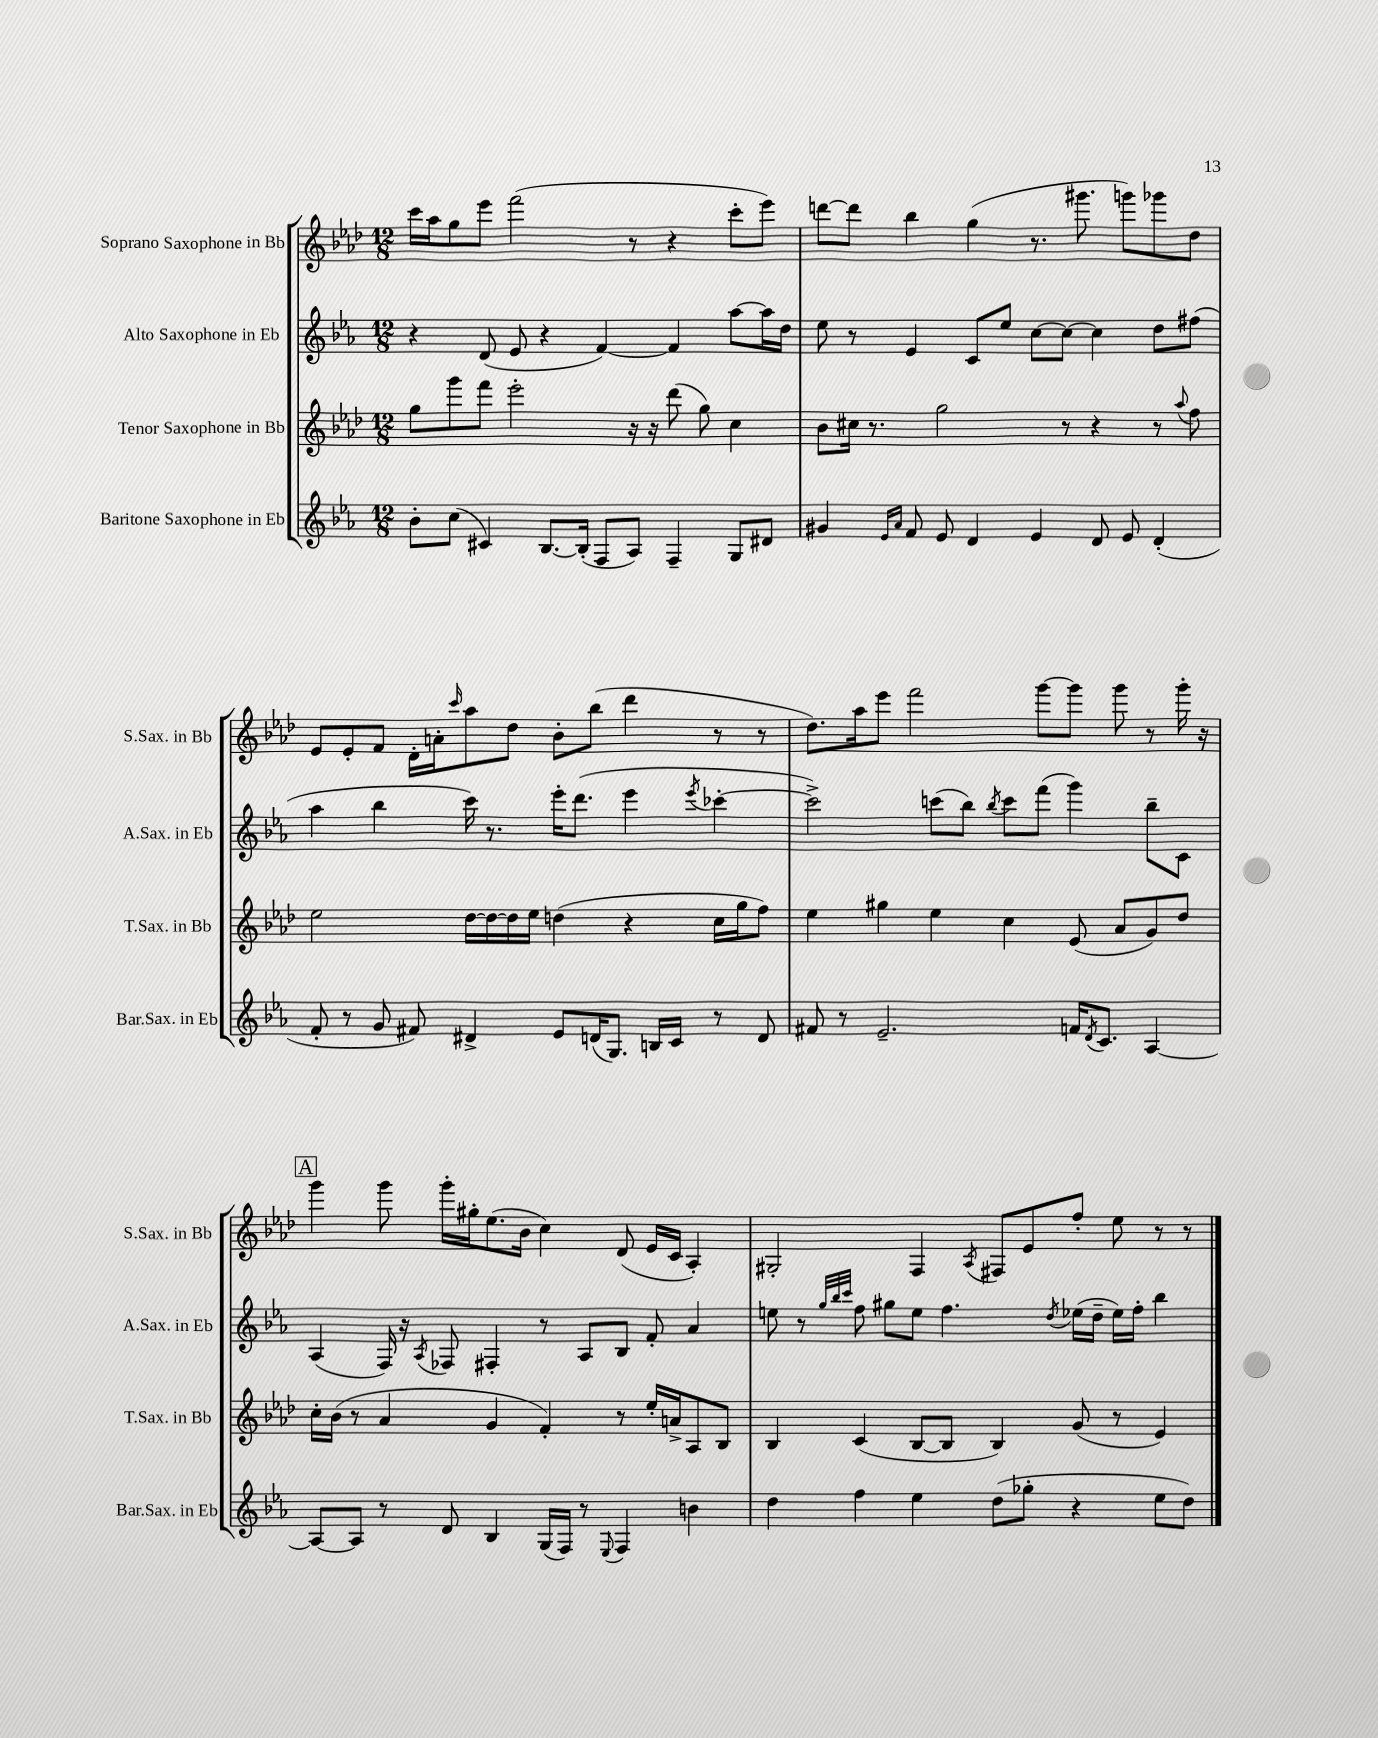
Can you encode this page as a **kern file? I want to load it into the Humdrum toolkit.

**kern	**kern	**kern	**kern
*staff4	*staff3	*staff2	*staff1
*clefG2	*clefG2	*clefG2	*clefG2
*k[b-e-a-]	*k[b-e-a-d-]	*k[b-e-a-]	*k[b-e-a-d-]
*M12/8	*M12/8	*M12/8	*M12/8
8b-'\L	8gg\L	4r	16ccc\LL
.	.	.	16aa-\J
(8cc\J	8ggg\	.	8gg\
4c#/)	8fff\J	(8d/	8eee-\J
.	2eee-'\	8e-/	(2fff\
[8.B-/L	.	4r	.
(16B-'/]Jk	.	.	.
8F/L	.	[4f/)	.
8A-/J)	16r	.	8r
.	16r	.	.
4F~/	(8ddd-\	4f/]	4r
.	8gg\)	.	.
8G/L	4cc\	[8aa-\L	8ccc'\L
8d#/J	.	16aa-\]L	8eee-\J)
.	.	16dd\JJ	.
=	=	=	=
4g#/	8b-\L	8ee-\	[8ddd\L
.	16cc#\Jk	8r	8ddd\]J
.	8.r	.	.
16qqe-/LL	.	.	.
16qqa-/JJ	.	.	.
8f/	.	4e-/	4bb-\
8e-/	2gg\	.	.
4d/	.	8c/L	(4gg\
.	.	8ee-/J	.
4e-/	.	[8cc\L	8.r
.	8r	8cc\_J	.
.	.	.	8.ggg#\
8d/	4r	4cc\]	.
8e-/	.	.	8ggg\L)
(4d'/	8r	8dd\L	8ggg-\
.	8qqaa-/	.	.
.	8ff\	(8ff#\J	8dd-\J
=	=	=	=
8f'/	2ee-\	4aa-\	8e-/L
8r	.	.	8e-'/
8g/	.	4bb-\	8f/J
8f#/)	.	.	16d-'\LL
.	.	.	16a'\J
.	.	.	16qqccc/
4d#^/	[16dd-\LL	16ccc\)	8aa-\
.	16dd-\_	8.r	.
.	16dd-\]	.	8dd-\J
.	16ee-\JJ	.	.
8e-/L	(4dd\	16eee-'\LK	8b-'\L
.	.	(8.ddd\J	.
(16d/K	.	.	(8bb-\J
8.G/J)	.	.	.
.	4r	4eee-\	4ddd-\
16B/LL	.	.	.
16c/JJ	.	.	.
.	.	8qeee-/	.
8r	16cc\LL	[4ccc-'\	8r
.	16gg\J	.	.
8d/	8ff\J)	.	8r
=	=	=	=
8f#/	4ee-\	2ccc-^\])	8.dd-\L)
8r	.	.	.
.	.	.	16aa-\k
2.e-~/	4gg#\	.	8eee-\J
.	.	.	2fff\
.	4ee-\	(8ccc\L	.
.	.	8bb-\J)	.
.	.	8qbb-/	.
.	4cc\	8ccc\L	.
.	.	(8fff\J	[8ggg\L
16f/LK	(8e-/	4ggg\)	8ggg\]J
8qd/	.	.	.
8.c/J	.	.	.
.	8a-/L	.	8ggg\
[4A-/	8g/)	8bb-~\L	8r
.	8dd-/J	8c\J	16ggg'\
.	.	.	16r
=	=	=	=
8A-/_L	16cc'\LL	(4A-/	4ggg\
.	(16b-\JJ	.	.
8A-/]J	8r	.	.
8r	4a-/	16F/)	8ggg\
.	.	16r	.
.	.	8qA-/	.
8d/	.	8F-/	16ggg'\LL
.	.	.	16gg#'\J
4B-/	4g/	4F#'/	(8.ee-\
.	.	.	16b-\Jk
(16G/LL	4f'/)	8r	4cc\)
16F/JJ)	.	.	.
8r	.	8A-/L	.
8qqE-/	.	.	.
4F/	8r	8B-/J	(8d-/
.	16ee-'/LL	8f'/	16e-/LL
.	16a^/J	.	16c/JJ
4b\	8A-/	4a-/	4A-'/)
.	8B-/J	.	.
=	=	=	=
4dd\	4B-/	8ee\	2G#'/
.	.	8r	.
.	.	32qqgg/LLL	.
.	.	32qqbb-/	.
.	.	32qqccc/JJJ	.
4ff\	(4c/	8ff\	.
.	.	8gg#\L	.
4ee-\	[8B-/L	8ee\J	4F/
.	8B-/]J	4.ff\	.
.	.	.	8qA-/
(8dd\L	4B-/)	.	8F#/L
8gg-'\J	.	.	8e-/
.	.	8qdd/	.
4r	(8g/	(16ee-\LL	8ff'/J
.	.	16dd~\JJ	.
.	8r	16ee-\LL)	8ee-\
.	.	16ff'\JJ	.
8ee-\L	4e-/)	4bb-\	8r
8dd\J)	.	.	8r
==	==	==	==
*-	*-	*-	*-
